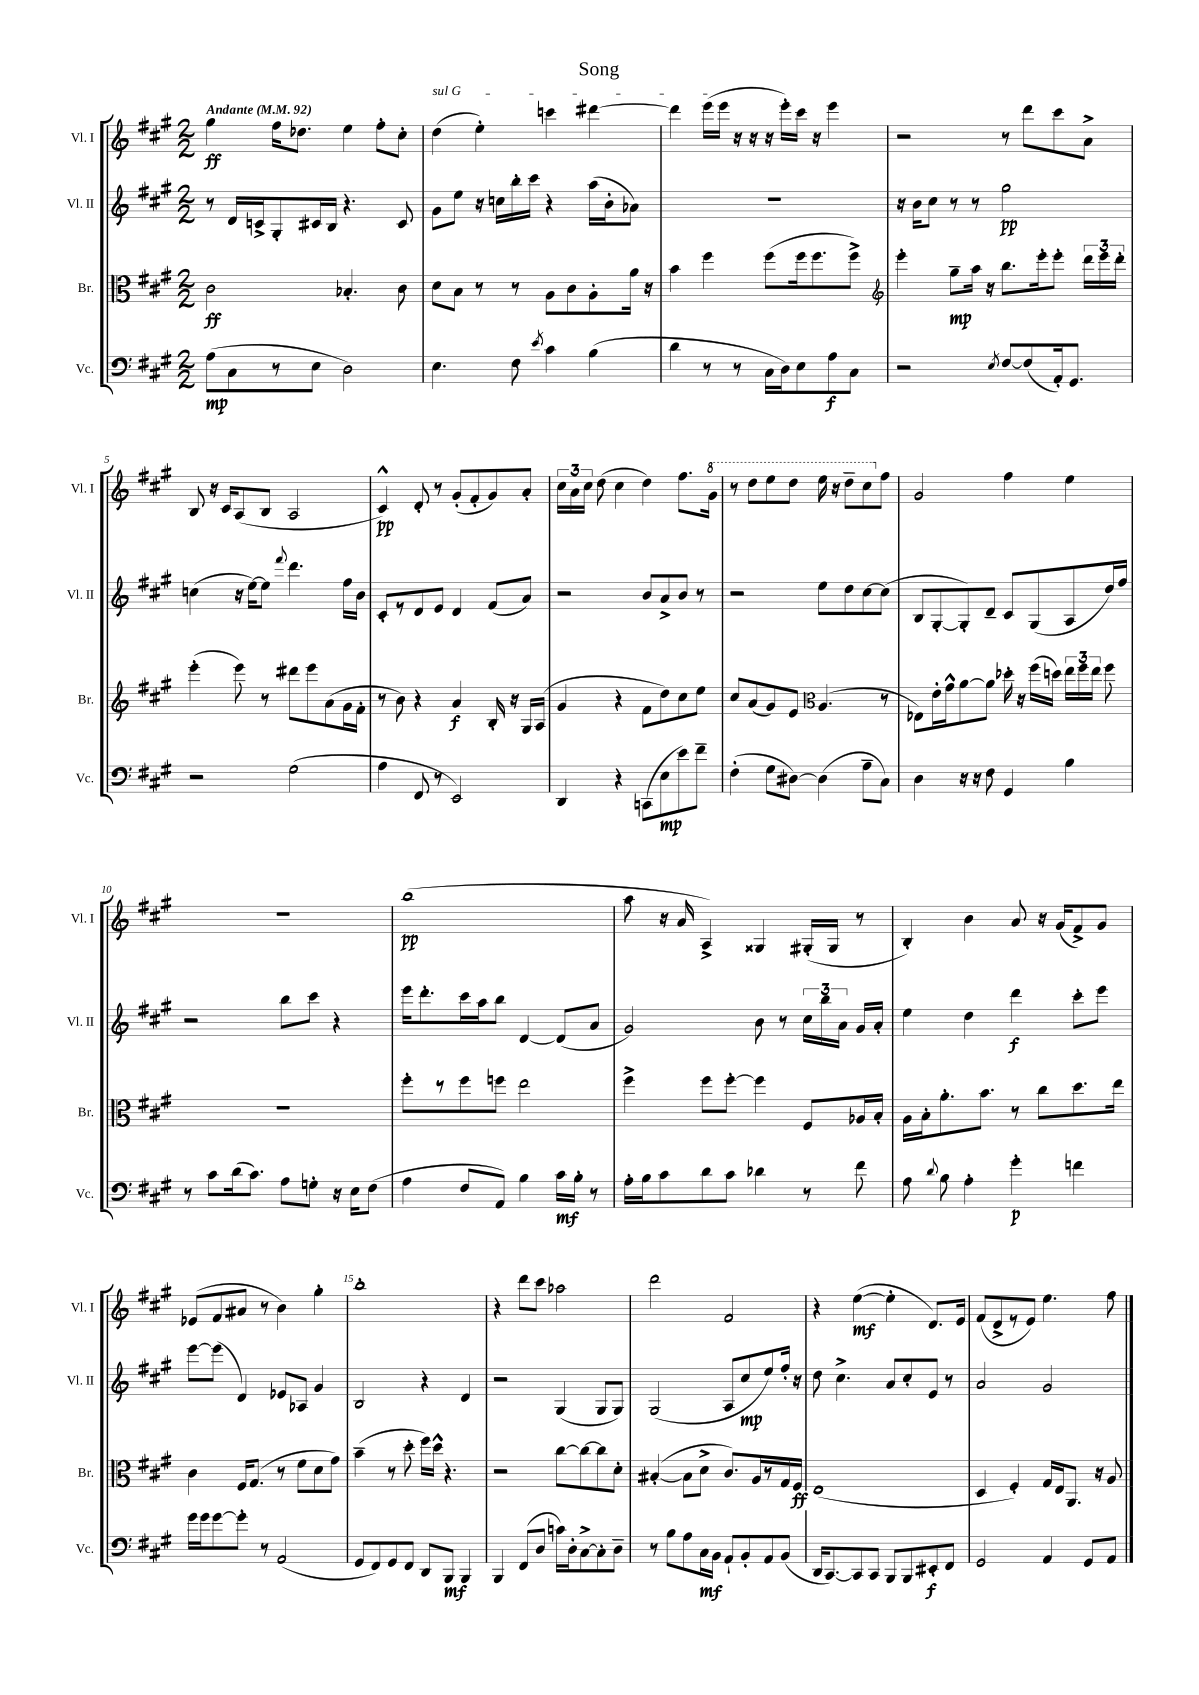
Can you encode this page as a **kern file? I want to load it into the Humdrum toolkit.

**kern	**dynam	**kern	**dynam	**kern	**dynam	**kern	**dynam
*part4	*part4	*part3	*part3	*part2	*part2	*part1	*part1
*staff4	*staff4	*staff3	*staff3	*staff2	*staff2	*staff1	*staff1
*I"Vc.	*	*I"Br.	*	*I"Vl. II	*	*I"Vl. I	*
*I'Vc.	*	*I'Br.	*	*I'Vl. II	*	*I'Vl. I	*
*clefF4	*	*clefC3	*	*clefG2	*	*clefG2	*
*k[f#c#g#]	*	*k[f#c#g#]	*	*k[f#c#g#]	*	*k[f#c#g#]	*
*M2/2	*	*M2/2	*	*M2/2	*	*M2/2	*
*MM92	*	*MM92	*	*MM92	*	*MM92	*
=1	=1	=1	=1	=1	=1	=1	=1
!	!	!	!	!	!	!LO:TX:a:B:t=Andante	!
(8A\L	mp	2c#\	ff	8r	.	4gg#\	ff
8C#\	.	.	.	16d/LL	.	.	.
.	.	.	.	16cn^/J	.	.	.
8r	.	.	.	8G#'/	.	16ff#\KL	.
.	.	.	.	.	.	8.dd-X\J	.
8E\J	.	.	.	16c#X/L	.	.	.
.	.	.	.	16B/JJ	.	.	.
2D\)	.	4.B-X'/	.	4.r	.	4ee\	.
.	.	.	.	.	.	8ff#'\L	.
.	.	8c#\	.	8c#/	.	8cc#'\J	.
=2	=2	=2	=2	=2	=2	=2	=2
!	!	!	!	!	!	!LO:TX:a:i:t=sul G	!
4.E\	.	8d\L	.	8g#\L	.	(4dd\	.
.	.	8B\J	.	8ee\J	.	.	.
.	.	8r	.	16r	.	4ee'\)	.
.	.	.	.	16ccn\LL	.	.	.
8F#\	.	8r	.	16bb'\	.	.	.
.	.	.	.	16ccc#\JJ	.	.	.
8qe/	.	.	.	.	.	.	.
4c#\	.	8A\L	.	4r	.	4cccn\	.
.	.	8c#\	.	.	.	.	.
(4B\	.	8A'\	.	(16aa\LL	.	[4ddd#X\	.
.	.	.	.	16b'\J	.	.	.
.	.	16a\Jk	.	8a-X\J)	.	.	.
.	.	16r	.	.	.	.	.
=3	=3	=3	=3	=3	=3	=3	=3
4d\	.	4b\	.	1r	.	4ddd#\]	.
8r	.	4ff#\	.	.	.	(16eee\LL	.
.	.	.	.	.	.	16eee\JJ	.
8r	.	.	.	.	.	16r	.
.	.	.	.	.	.	16r	.
16C#\LL	.	(8ff#\L	.	.	.	16r	.
16D\J)	.	.	.	.	.	16eee'\LL)	.
8E\	.	16ff#\k	.	.	.	16ccc#\JJ	.
.	.	8.ff#\	.	.	.	16r	.
8A\	f	.	.	.	.	4eee\	.
8C#\J	.	8ff#^\J)	.	.	.	.	.
=4	=4	=4	=4	=4	=4	=4	=4
*	*	*clefG2	*	*	*	*	*
2r	.	4eee'\	.	16r	.	2r	.
.	.	.	.	16b\KL	.	.	.
.	.	.	.	8cc#\J	.	.	.
.	.	8gg#~\L	mp	8r	.	.	.
.	.	16aa\Jk	.	8r	.	.	.
.	.	16r	.	.	.	.	.
8qE/	.	.	.	.	.	.	.
[8F#/L	.	8.bb\L	.	2gg#\	pp	8r	.
(8F#/]	.	.	.	.	.	8ddd\L	.
.	.	16eee'\k	.	.	.	.	.
16AA'/k)	.	8eee'\J	.	.	.	8ccc#\	.
8.GG#/J	.	.	.	.	.	.	.
.	.	24ddd\LL	.	.	.	8a^\J	.
.	.	24eee\	.	.	.	.	.
.	.	24ddd'\JJ	.	.	.	.	.
!!LO:LB:g=z
=5	=5	=5	=5	=5	=5	=5	=5
2r	.	(4eee'\	.	(4ccn\	.	8B/	.
.	.	.	.	.	.	16r	.
.	.	.	.	.	.	16c#/KL	.
.	.	8eee\)	.	16r	.	(8A/	.
.	.	.	.	[16ee\KL)	.	.	.
.	.	8r	.	8ee\J]	.	8B/J	.
.	.	.	.	8qqfff#/	.	.	.
(2G#\	.	8ddd#X\L	.	4.ddd\	.	2A/	.
.	.	8eee\	.	.	.	.	.
.	.	(8a\	.	.	.	.	.
.	.	16g#\L	.	16ff#\LL	.	.	.
.	.	16f#'\JJ	.	16b\JJ	.	.	.
=6	=6	=6	=6	=6	=6	=6	=6
4A\	.	8r	.	8c#'/L	.	4c#^^/)	pp
.	.	8b\)	.	8r	.	.	.
8FF#/	.	4r	.	8d/	.	8d'/	.
8r	.	.	.	8e/J	.	8r	.
2EE/)	.	4a/	f	4d/	.	(8g#'/L	.
.	.	.	.	.	.	8f#'/	.
.	.	16B'/	.	(8f#/L	.	8g#/)	.
.	.	16r	.	.	.	.	.
.	.	16G#/LL	.	8a/J)	.	8a'/J	.
.	.	(16A/JJ	.	.	.	.	.
=7	=7	=7	=7	=7	=7	=7	=7
4DD/	.	4g#/	.	2r	.	24cc#\LL	.
.	.	.	.	.	.	24a\	.
.	.	.	.	.	.	24cc#\JJ	.
.	.	.	.	.	.	(8dd\	.
4r	.	4r	.	.	.	4cc#\	.
(8CCn\L	.	8f#\L	.	8b/L	.	4dd\)	.
8E\	mp	8dd\)	.	8a^/	.	.	.
8e\)	.	8cc#\	.	8b/J	.	8.ff#\L	.
8f#~\J	.	8ee\J	.	8r	.	.	.
*	*	*	*	*	*	*8va	*
.	.	.	.	.	.	16gg#\Jk	.
=8	=8	=8	=8	=8	=8	=8	=8
(4F#'\	.	8cc#/L	.	2r	.	8r	.
.	.	(8a/	.	.	.	8ddd\L	.
8G#\L	.	8g#/)	.	.	.	8eee\	.
[8D#X\J)	.	8e/J	.	.	.	8ddd\J	.
*	*	*clefC3	*	*	*	*	*
(4D#\]	.	(4.A/	.	8ee\L	.	16eee\	.
.	.	.	.	.	.	16r	.
.	.	.	.	8dd\	.	8ddd~\L	.
8A~\L	.	.	.	[8cc#\	.	8ccc#\	.
*	*	*	*	*	*	*X8va	*
8C#\J)	.	8r	.	(8cc#\J]	.	8ff#\J	.
=9	=9	=9	=9	=9	=9	=9	=9
4D\	.	8E-X\L)	.	8B/L	.	2g#/	.
.	.	16e'\L	.	[8G#'/	.	.	.
.	.	16g#^^\J	.	.	.	.	.
16r	.	[8a\	.	8G#'/])	.	.	.
16r	.	.	.	.	.	.	.
8F#\	.	8a\J]	.	8d~/J	.	.	.
4GG#/	.	16dd-X'\	.	8c#/L	.	4ff#\	.
.	.	16r	.	.	.	.	.
.	.	(16ff#\LL	.	(8G#/	.	.	.
.	.	16ddn\JJ)	.	.	.	.	.
4B\	.	24ee\LL	.	8A/	.	4ee\	.
.	.	24ff#\	.	.	.	.	.
.	.	24ee\JJ	.	.	.	.	.
.	.	8ff#\	.	16dd/L)	.	.	.
.	.	.	.	16ff#/JJ	.	.	.
!!LO:LB:g=z
=10	=10	=10	=10	=10	=10	=10	=10
8r	.	1r	.	2r	.	1r	.
8c#\L	.	.	.	.	.	.	.
(16d\k	.	.	.	.	.	.	.
8.c#\J)	.	.	.	.	.	.	.
8A\L	.	.	.	8bb\L	.	.	.
8Gn'\J	.	.	.	8ccc#\J	.	.	.
16r	.	.	.	4r	.	.	.
16E\KL	.	.	.	.	.	.	.
(8F#\J	.	.	.	.	.	.	.
=11	=11	=11	=11	=11	=11	=11	=11
4A\	.	8ff#'\L	.	16eee\KL	.	(1bb	pp
.	.	.	.	8.ddd'\	.	.	.
.	.	8r	.	.	.	.	.
8F#/L	.	8ff#\	.	16ccc#\L	.	.	.
.	.	.	.	16aa\J	.	.	.
8AA/J)	.	8ffn\J	.	8bb\J	.	.	.
4B\	.	2ee\	.	[4d/	.	.	.
16c#\LL	mf	.	.	(8d/L]	.	.	.
16B'\JJ	.	.	.	.	.	.	.
8r	.	.	.	8a/J	.	.	.
=12	=12	=12	=12	=12	=12	=12	=12
16A'\LL	.	4ff#^\	.	2g#/)	.	8aa\	.
16B\J	.	.	.	.	.	.	.
8c#\	.	.	.	.	.	16r	.
.	.	.	.	.	.	16a/	.
8d\	.	8ff#\L	.	.	.	4A^/)	.
8c#\J	.	[8ff#'\J	.	.	.	.	.
4d-X\	.	4ff#\]	.	8b\	.	4G##X/	.
.	.	.	.	8r	.	.	.
8r	.	8F#/L	.	24cc#\LL	.	(16G#X'/LL	.
.	.	.	.	24bb\	.	.	.
.	.	.	.	.	.	16G#/JJ	.
.	.	.	.	24a\JJ	.	.	.
8f#\	.	16A-X/L	.	16g#/LL	.	8r	.
.	.	16B'/JJ	.	16a'/JJ	.	.	.
=13	=13	=13	=13	=13	=13	=13	=13
8A\	.	16A\LL	.	4ee\	.	4B'/)	.
.	.	16B'\J	.	.	.	.	.
8qqd/	.	.	.	.	.	.	.
8B\	.	8.a'\	.	.	.	.	.
4A'\	.	.	.	4dd\	.	4b\	.
.	.	8.b\J	.	.	.	.	.
4g#'\	p	8r	.	4ddd\	f	8a/	.
.	.	8cc#\L	.	.	.	16r	.
.	.	.	.	.	.	(16g#/KL	.
4fn\	.	8.dd\	.	8ccc#'\L	.	8f#^/)	.
.	.	.	.	8eee\J	.	8g#/J	.
.	.	16ee\Jk	.	.	.	.	.
!!LO:LB:g=z
=14	=14	=14	=14	=14	=14	=14	=14
16g#\LL	.	4c#\	.	[8eee\L	.	(8e-X/L	.
16g#\J	.	.	.	.	.	.	.
[8g#\	.	.	.	(8eee\J]	.	8f#/	.
8g#'\J]	.	16F#/KL	.	4d/)	.	8a#X/J	.
.	.	(8.G#/J	.	.	.	.	.
8r	.	.	.	.	.	8r	.
(2AA/	.	8r	.	8e-X/L	.	4b\)	.
.	.	8f#\L	.	8A-X/J	.	.	.
.	.	8d\	.	4g#/	.	4gg#'\	.
.	.	8g#\J)	.	.	.	.	.
=15	=15	=15	=15	=15	=15	=15	=15
8GG#/L	.	(4b~\	.	2B/	.	1bb'	.
8FF#/)	.	.	.	.	.	.	.
8GG#/	.	8r	.	.	.	.	.
8FF#/J	.	8dd'\	.	.	.	.	.
8DD/L	.	16ff#\LL)	.	4r	.	.	.
.	.	16dd^^\JJ	.	.	.	.	.
8BBB/J	mf	4.r	.	.	.	.	.
4BBB/	.	.	.	4d/	.	.	.
=16	=16	=16	=16	=16	=16	=16	=16
4BBB/	.	2r	.	2r	.	4r	.
(8FF#/L	.	.	.	.	.	8ddd\L	.
8D/J	.	.	.	.	.	8ccc#\J	.
16cn\LL)	.	[8cc#\L	.	(4G#/	.	2aa-X\	.
16D'\J	.	.	.	.	.	.	.
[8C#^\	.	8cc#\_	.	.	.	.	.
8C#'\]	.	8cc#\]	.	8G#/L	.	.	.
8D~\J	.	8d'\J	.	8G#/J)	.	.	.
=17	=17	=17	=17	=17	=17	=17	=17
8r	.	([4B#X'/	.	(2G#/	.	2ddd\	.
8B\L	.	.	.	.	.	.	.
8A\	.	8B#\L]	.	.	.	.	.
16C#\L	mf	8d^\J	.	.	.	.	.
16BB\JJ	.	.	.	.	.	.	.
8AA`/L	.	8.c#/L)	.	8A/L	.	2f#/	.
8BB'/	.	.	.	8cc#/	mp	.	.
.	.	16A/L	.	.	.	.	.
8AA/	.	8r	.	8ee/)	.	.	.
(8BB/J	.	16G#/	.	16ff#'/Jk	.	.	.
.	.	16F#/JJ	ff	16r	.	.	.
=18	=18	=18	=18	=18	=18	=18	=18
16DD/KL	.	(1E	.	8dd\	.	4r	.
[8.CC#/)	.	.	.	.	.	.	.
.	.	.	.	4.cc#^\	.	.	.
8CC#/]	.	.	.	.	.	([4ee\	mf
8CC#/J	.	.	.	.	.	.	.
8BBB/L	.	.	.	8a/L	.	4ee'\]	.
8BBB/	.	.	.	8cc#'/	.	.	.
8EE#X'/	f	.	.	8e/J	.	8.d/L)	.
8FF#/J	.	.	.	8r	.	.	.
.	.	.	.	.	.	16e/Jk	.
=19	=19	=19	=19	=19	=19	=19	=19
2GG#/	.	4D/	.	2a/	.	(8f#/L	.
.	.	.	.	.	.	8d^/	.
.	.	4F#'/)	.	.	.	8r	.
.	.	.	.	.	.	8e/J)	.
4AA/	.	16G#/LL	.	2g#/	.	4.ee\	.
.	.	16E/J	.	.	.	.	.
.	.	8.AA/J	.	.	.	.	.
8GG#/L	.	.	.	.	.	.	.
.	.	16r	.	.	.	.	.
8AA/J	.	8A/	.	.	.	8ff#\	.
==	==	==	==	==	==	==	==
*-	*-	*-	*-	*-	*-	*-	*-
